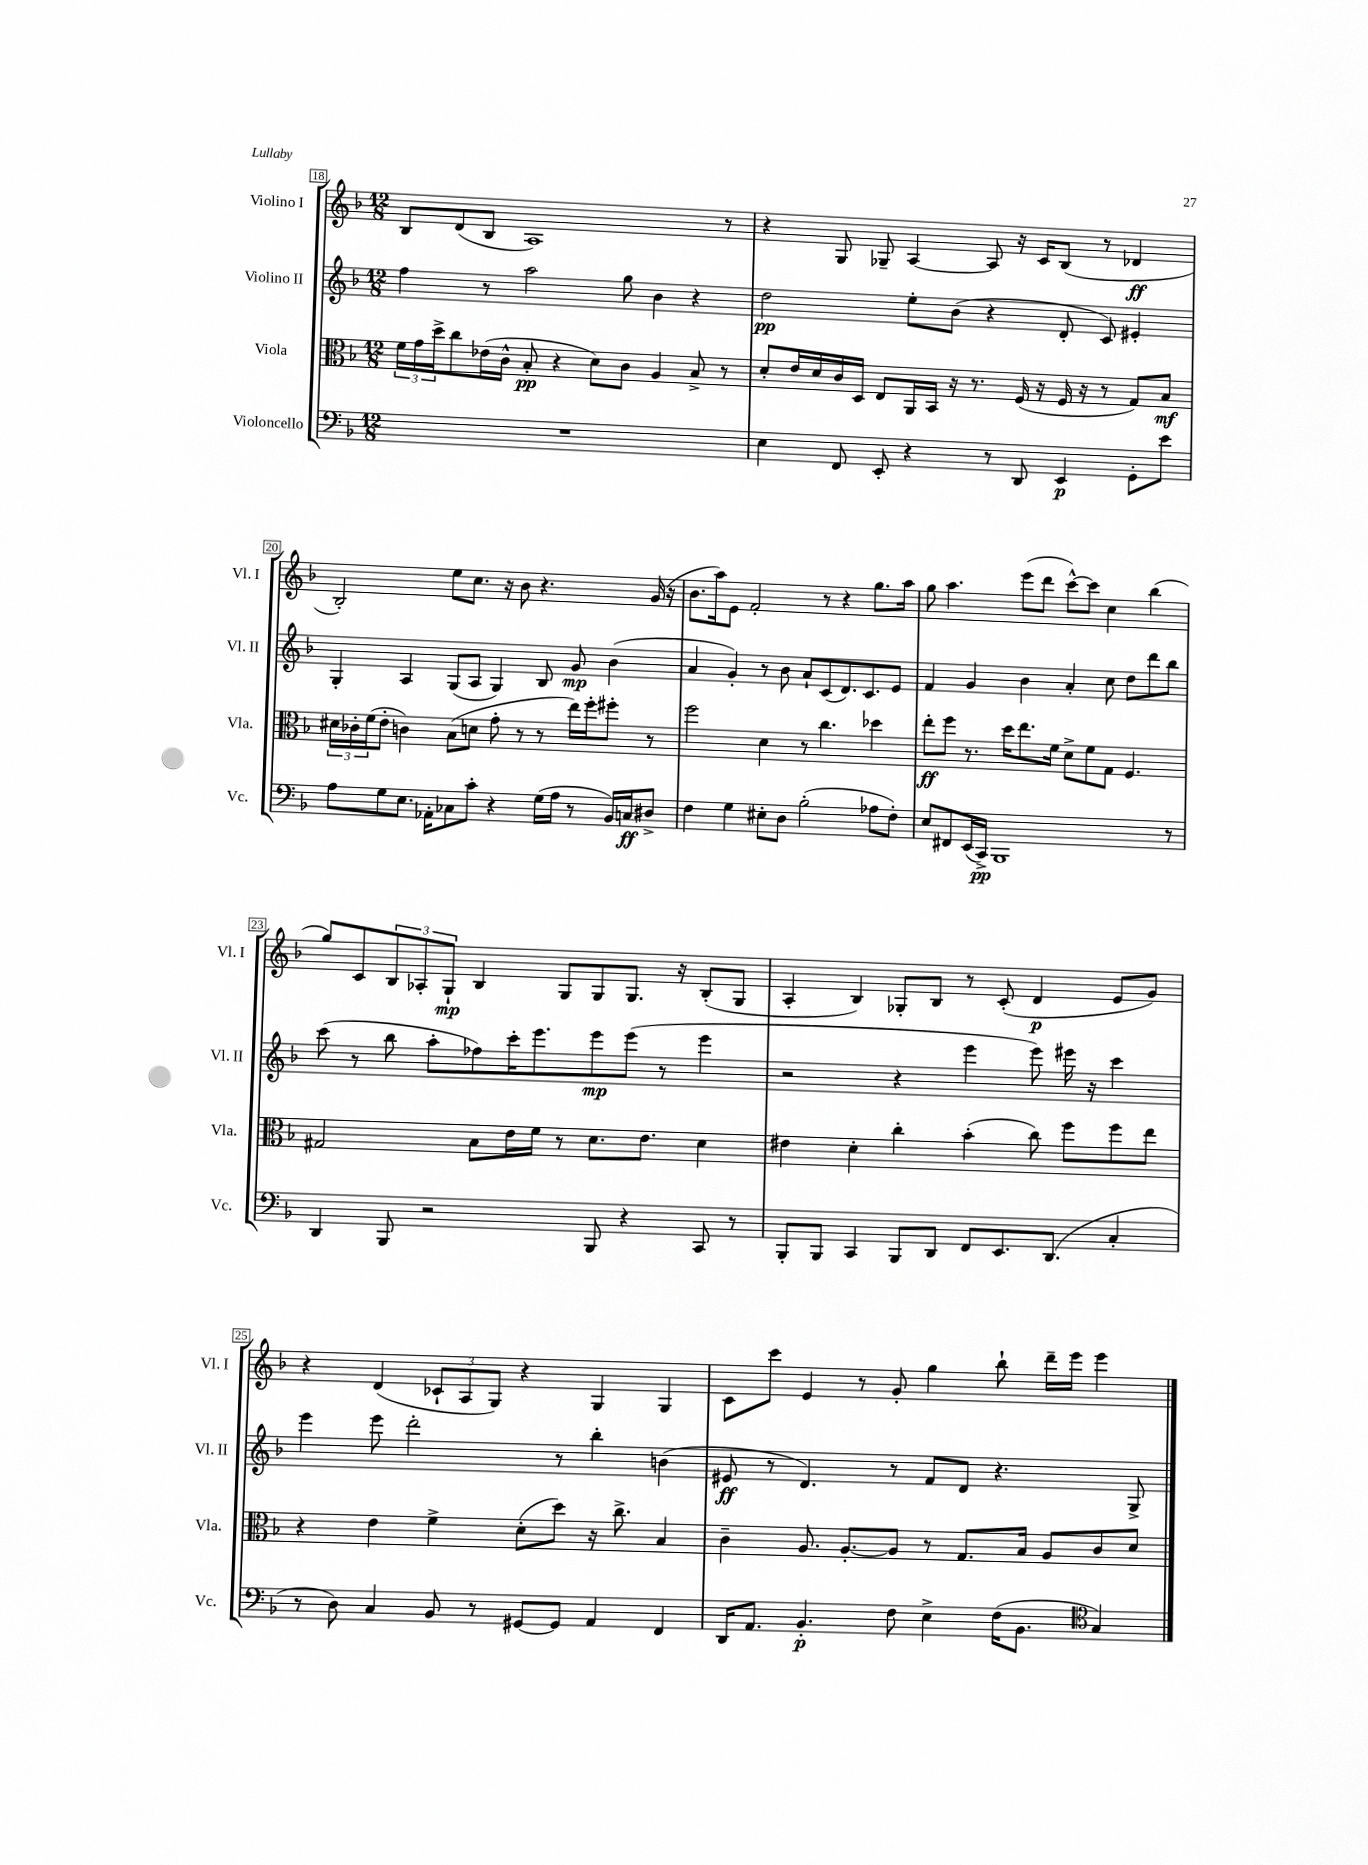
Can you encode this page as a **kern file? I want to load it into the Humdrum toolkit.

**kern	**dynam	**kern	**dynam	**kern	**dynam	**kern	**dynam
*part4	*part4	*part3	*part3	*part2	*part2	*part1	*part1
*staff4	*staff4	*staff3	*staff3	*staff2	*staff2	*staff1	*staff1
*I"Violoncello	*	*I"Viola	*	*I"Violino II	*	*I"Violino I	*
*I'Vc.	*	*I'Vla.	*	*I'Vl. II	*	*I'Vl. I	*
*clefF4	*	*clefC3	*	*clefG2	*	*clefG2	*
*k[b-]	*	*k[b-]	*	*k[b-]	*	*k[b-]	*
*M12/8	*	*M12/8	*	*M12/8	*	*M12/8	*
=18	=18	=18	=18	=18	=18	=18	=18
1.r	.	24f\LL	.	4ff\	.	8B-/L	.
.	.	24g\	.	.	.	.	.
.	.	24dd^\J	.	.	.	.	.
.	.	8cc\	.	.	.	(8d/	.
.	.	(16e-X\L	.	8r	.	8B-/J	.
.	.	16c^^\JJ	.	.	.	.	.
.	.	8B-'/	pp	2aa\	.	1A)	.
.	.	4r	.	.	.	.	.
.	.	8d\L)	.	.	.	.	.
.	.	8c\J	.	8gg\	.	.	.
.	.	4A/	.	4b-\	.	.	.
.	.	8B-^/	.	4r	.	.	.
.	.	8r	.	.	.	8r	.
=19	=19	=19	=19	=19	=19	=19	=19
4E\	.	8d'/L	.	2dd\	pp	4r	.
.	.	16e/L	.	.	.	.	.
.	.	16d/	.	.	.	.	.
8FF/	.	16c/	.	.	.	8G/	.
.	.	16D/JJ	.	.	.	.	.
8EE'/	.	8E/L	.	.	.	8G-X~/	.
4r	.	16AA/L	.	8ee'\L	.	[4A/	.
.	.	16BB-/JJ	.	.	.	.	.
.	.	16r	.	(8b-\J	.	.	.
.	.	8.r	.	.	.	.	.
8r	.	.	.	4r	.	8A/]	.
8DD/	.	(16F/	.	.	.	16r	.
.	.	16r	.	.	.	16c/KL	.
4EE/	p	16F/	.	8d'/	.	(8B-/J	.
.	.	16r	.	.	.	.	.
.	.	8r	.	8c/)	.	8r	.
8GG'\L	.	8G/L)	.	4e#X'/	.	4d-X/	ff
8e\J	.	8B-/J	mf	.	.	.	.
!!LO:LB:g=z
=20	=20	=20	=20	=20	=20	=20	=20
8A\L	.	24d#X\LL	.	4G'/	.	2B-'/)	.
.	.	24c-X'\	.	.	.	.	.
.	.	(24f\J	.	.	.	.	.
8G\	.	8e'\J	.	.	.	.	.
8.E\J	.	4cn\)	.	4A/	.	.	.
16AA-X'\KL	.	.	.	.	.	.	.
8C-X\	.	(8B-\L	.	(8G/L	.	8ee\L	.
8c'\J	.	8dn\J	.	8A/J	.	8.cc\J	.
4r	.	8g'\	.	4G/)	.	.	.
.	.	.	.	.	.	16r	.
.	.	8r	.	.	.	8b-\	.
(16G\LL	.	8r	.	8B-/	.	4.r	.
16A\JJ	.	.	.	.	.	.	.
8r	.	16ee\LL)	.	8g/	mp	.	.
.	.	16ff'\J	.	.	.	.	.
16BB-/LL)	.	8ff#X'\J	.	(4b-\	.	.	.
16Cn/J	ff	.	.	.	.	.	.
8D#X^/J	.	8r	.	.	.	(16g/	.
.	.	.	.	.	.	16r	.
=21	=21	=21	=21	=21	=21	=21	=21
4F\	.	2ff\	.	4a/	.	8.b-\L	.
.	.	.	.	.	.	16aa\k)	.
4G\	.	.	.	4g'/)	.	8e\J	.
.	.	.	.	.	.	2f'/	.
8E#X'\L	.	4d\	.	8r	.	.	.
8D\J	.	.	.	8b-\	.	.	.
(2B-'\	.	8r	.	8a`/L	.	.	.
.	.	4.cc\	.	(8c/	.	8r	.
.	.	.	.	8.d/)	.	4r	.
.	.	.	.	8.c/	.	.	.
8A-X\L	.	4dd-X\	.	.	.	8.gg\L	.
8F'\J)	.	.	.	8e/J	.	.	.
.	.	.	.	.	.	16aa\Jk	.
=22	=22	=22	=22	=22	=22	=22	=22
8E/L	.	8ee'\L	ff	4f/	.	8gg\	.
8FF#X/	.	8ff\J	.	.	.	4.aa\	.
(16EE/L	.	8.r	.	4g/	.	.	.
16CC^/JJ)	pp	.	.	.	.	.	.
1BBB-	.	.	.	.	.	.	.
.	.	16dd\KL	.	.	.	.	.
.	.	8.ee\	.	4b-\	.	(8eee\L	.
.	.	.	.	.	.	8ddd\J	.
.	.	16f\Jk	.	.	.	.	.
.	.	8d^\L	.	4a'/	.	[8ccc^^\L)	.
.	.	8f\	.	.	.	8ccc\J]	.
.	.	8G\J	.	8cc\	.	4cc\	.
.	.	4.F/	.	8dd\L	.	.	.
.	.	.	.	8ddd\	.	(4bb-\	.
8r	.	.	.	8bb-\J	.	.	.
!!LO:LB:g=z
=23	=23	=23	=23	=23	=23	=23	=23
4DD/	.	2G#X/	.	(8ccc\	.	8gg/L)	.
.	.	.	.	8r	.	8c/	.
8BBB-/	.	.	.	8bb-\	.	12B-/	.
.	.	.	.	.	.	12A-X'/	.
2r	.	.	.	8aa'\L	.	.	.
.	.	.	.	.	.	12G`/J	mp
.	.	8B-\L	.	8ff-X\)	.	4B-/	.
.	.	16e\L	.	16ccc'\K	.	.	.
.	.	16f\JJ	.	8.eee\	.	.	.
.	.	8r	.	.	.	8G/L	.
8BBB-/	.	8.d\L	.	8eee\	mp	8G/	.
4r	.	.	.	(8eee\J	.	8.G/J	.
.	.	8.e\J	.	.	.	.	.
.	.	.	.	8r	.	.	.
.	.	.	.	.	.	16r	.
8CC/	.	4d\	.	4eee\	.	(8B-'/L	.
8r	.	.	.	.	.	8G/J	.
=24	=24	=24	=24	=24	=24	=24	=24
8BBB-'/L	.	4e#X\	.	2r	.	4A'/	.
8BBB-/J	.	.	.	.	.	.	.
4CC/	.	4d'\	.	.	.	4B-/)	.
8BBB-/L	.	4cc'\	.	4r	.	8G-X'/L	.
8DD/J	.	.	.	.	.	8B-/J	.
8FF/L	.	(4b-'\	.	4eee\	.	8r	.
8.EE/	.	.	.	.	.	(8c'/	.
.	.	8cc\)	.	8eee\)	.	4d/	p
(8.DD/J	.	.	.	.	.	.	.
.	.	8ff\L	.	16eee#X\	.	.	.
.	.	.	.	16r	.	.	.
4C'/	.	8ff\	.	4ccc\	.	8e/L	.
.	.	8ee\J	.	.	.	8g/J)	.
!!LO:LB:g=z
=25	=25	=25	=25	=25	=25	=25	=25
8r	.	4r	.	4eee\	.	4r	.
8D\)	.	.	.	.	.	.	.
4C/	.	4e\	.	8eee\	.	(4d/	.
.	.	.	.	2ddd'\	.	.	.
8BB-/	.	4f^\	.	.	.	12c-X`/L	.
.	.	.	.	.	.	12A/	.
8r	.	.	.	.	.	.	.
.	.	.	.	.	.	12G/J)	.
[8GG#X/L	.	(8d'\L	.	.	.	4r	.
8GG#/J]	.	8dd\J)	.	8r	.	.	.
4AA/	.	16r	.	4bb-'\	.	4G/	.
.	.	8.cc^\	.	.	.	.	.
4FF/	.	4B-/	.	(4bn\	.	4G/	.
=26	=26	=26	=26	=26	=26	=26	=26
16DD/KL	.	4c~\	.	8e#X/	ff	8c\L	.
8.AA/J	.	.	.	.	.	.	.
.	.	.	.	8r	.	8ccc\J	.
4.BB-'/	p	8.A/	.	4.d/)	.	4e/	.
.	.	[8.A'/L	.	.	.	.	.
.	.	.	.	.	.	8r	.
8F\	.	8A/J]	.	8r	.	8g'/	.
4E^\	.	8r	.	8f/L	.	4gg\	.
.	.	8.G/L	.	8d/J	.	.	.
(16F\KL	.	.	.	4.r	.	8bb-`\	.
8.BB-\J	.	16B-/Jk	.	.	.	.	.
.	.	8A/L	.	.	.	16ddd~\LL	.
.	.	.	.	.	.	16eee\JJ	.
*clefC4	*	*	*	*	*	*	*
4G/)	.	8c/	.	.	.	4eee\	.
.	.	8d/J	.	8G^/	.	.	.
==	==	==	==	==	==	==	==
*-	*-	*-	*-	*-	*-	*-	*-
